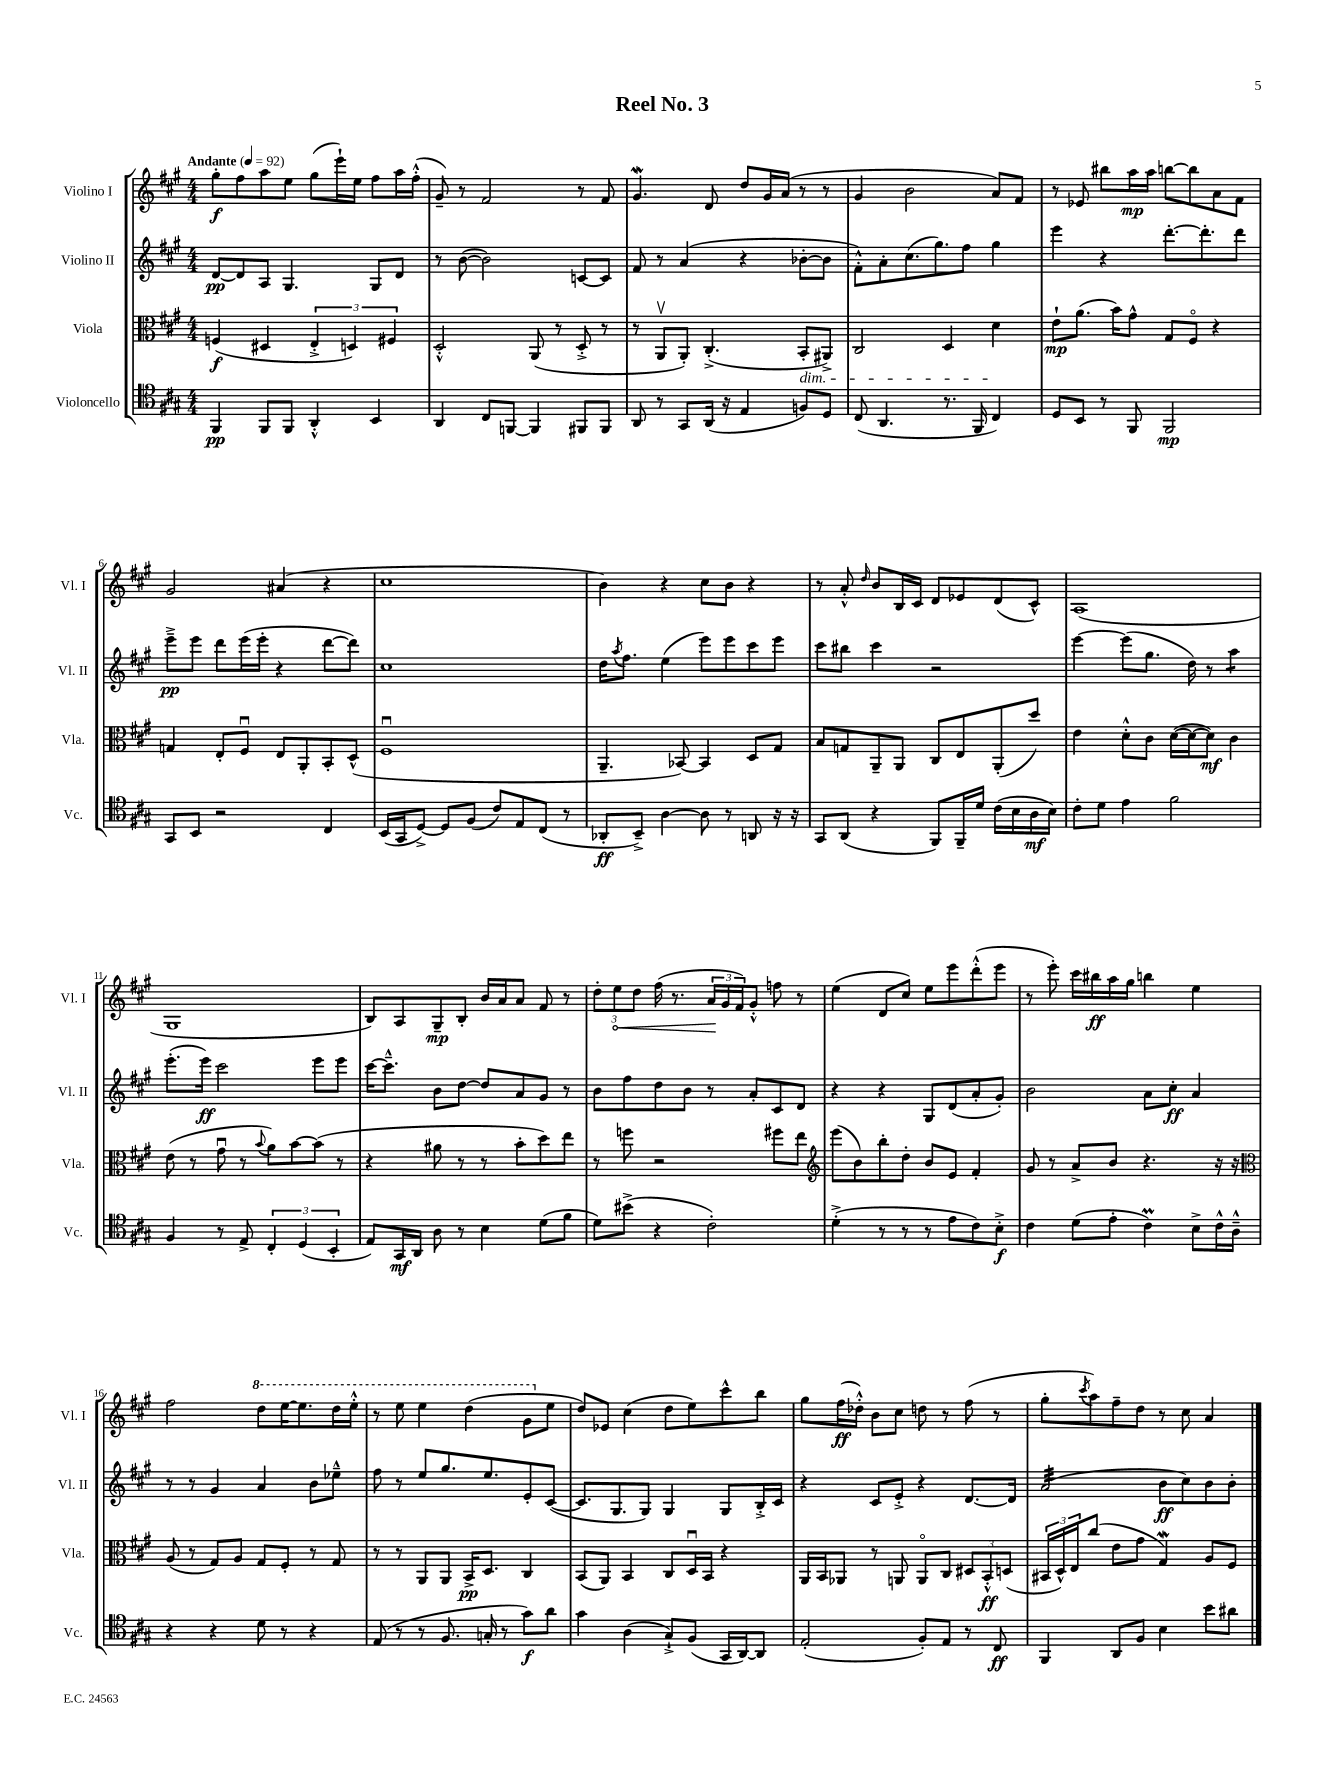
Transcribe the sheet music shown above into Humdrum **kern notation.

**kern	**kern	**kern	**kern
*staff4	*staff3	*staff2	*staff1
*clefC4	*clefC3	*clefG2	*clefG2
*k[f#c#g#]	*k[f#c#g#]	*k[f#c#g#]	*k[f#c#g#]
*M4/4	*M4/4	*M4/4	*M4/4
*MM92	*MM92	*MM92	*MM92
4FF#	(4F	[8d	8gg#'
.	.	8d]	8ff#
8FF#	4D#	8A	8aa
8FF#	.	4.G#	8ee
4AA'^^	6E'^	.	(8gg#
.	.	.	16eee`)
.	6D)	.	.
.	.	.	16ee
4BB	.	8G#	8ff#
.	6F#	.	.
.	.	8d	16aa
.	.	.	(16ff#'^^
=	=	=	=
4AA	2D'^^	8r	8g#~)
.	.	([8b	8r
8C#	.	2b])	2f#
[8FF	.	.	.
4FF]	(8AA	.	.
.	8r	.	.
8FF#	8D'^	[8c	8r
8FF#	8r	8c]	8f#
=	=	=	=
8AA	8r	8f#	4.g#
8r	8AAv	8r	.
8GG#	8AA')	(4a	.
(16AA	(4.C#'^	.	8d
16r	.	.	.
4E	.	4r	8dd
.	.	.	16g#
.	.	.	(16a
8F)	8BB'	[8b-'	8r
8D	8AA#^)	8b-]	8r
=	=	=	=
(8C#	2C#	8f#'^^)	4g#
4.AA	.	8a'	.
.	.	(8.cc#	2b
.	.	8.gg#)	.
8.r	4D	.	.
.	.	8ff#	.
16FF#	.	.	.
4C#)	4d	4gg#	8a)
.	.	.	8f#
=	=	=	=
8D	8e`	4eee	8r
8BB	(8.a	.	8e-
8r	.	4r	8bb#
.	16b)	.	.
8FF#	8g#^^	.	16aa
.	.	.	16aa
2FF#	8G#	[8.ddd'	[8bb
.	8F#o	.	8bb]
.	.	8.ddd']	.
.	4r	.	8a
.	.	8ddd	8f#
=	=	=	=
8GG#	4G	8eee~^	2g#
8BB	.	8eee	.
2r	8E'	8ddd	.
.	8F#u	(16eee	.
.	.	16eee'	.
.	8E	4r	(4a#
.	8AA'	.	.
4C#	8BB'	[8ddd	4r
.	(8D^^	8ddd])	.
=	=	=	=
(16BB	1F#u	1cc#	1cc#
16GG#	.	.	.
[8D^)	.	.	.
8D]	.	.	.
(8F#	.	.	.
8c#)	.	.	.
8E	.	.	.
(8C#	.	.	.
8r	.	.	.
=	=	=	=
8AA-'	4.AA~	16dd	4b)
.	.	8qaa	.
.	.	8.ff#	.
8BB~^)	.	.	.
[4A	.	(4ee	4r
.	[8BB-)	.	.
8A]	4BB-]	8eee)	8cc#
8r	.	8eee	8b
8AA	8D	8ccc#	4r
16r	8G#	8eee	.
16r	.	.	.
=	=	=	=
8GG#	8B	8ccc#	8r
(8AA	8G	8bb#	8a'^^
.	.	.	16qqdd
4r	8AA~	4ccc#	8b
.	8AA	.	16B
.	.	.	16c#
8FF#)	8C#	2r	8d
16FF#~	8E	.	8e-
16d	.	.	.
(16c#	(8AA'	.	(8d
16B	.	.	.
16A	8dd)	.	8c#^^)
16B)	.	.	.
=	=	=	=
8c#'	4e	[4eee	(1A
8d	.	.	.
4e	8d'^^	(8eee]	.
.	8c#	8.gg#	.
2f#	([16d	.	.
.	16d_	16dd)	.
.	8d])	8r	.
.	4c#	4aa	.
=	=	=	=
4F#	(8e	(8.eee'	1G#
.	8r	.	.
.	.	16eee)	.
8r	8g#u	2ccc#	.
8E^	8r	.	.
.	8qqb	.	.
6C#'	8a)	.	.
.	[8b	.	.
(6D	.	.	.
.	(8b]	8eee	.
6BB'	.	.	.
.	8r	8eee	.
=	=	=	=
8E)	4r	[16ccc#	8B)
.	.	8.ccc#~^^]	.
16GG#	.	.	8A
16AA	.	.	.
8A	8a#	8b	8G#~
8r	8r	[8dd	8B'
4B	8r	8dd]	16b
.	.	.	16a
.	8b'	8a	8a
(8d	8dd)	8g#	8f#
8f#	8ee	8r	8r
=	=	=	=
8d)	8r	8b	12dd'
.	.	.	12ee
(8b#^	8ff	8ff#	.
.	.	.	12dd
4r	2r	8dd	(16ff#
.	.	.	8.r
.	.	8b	.
2c#')	.	8r	24a
.	.	.	24g#
.	.	.	24f#)
.	.	8a'	8g#'^^
.	8ff#	8c#	8ff
.	8ee	8d	8r
=	=	=	=
*	*clefG2	*	*
(4d'^	(8eee	4r	(4ee
.	8b)	.	.
8r	8bb'	4r	8d
8r	8dd'	.	8cc#)
8r	8b	8G#	8ee
8e	8e	(8d	8eee
8c#)	4f#'	8a'	(8ddd'^^
8B'^	.	8g#')	8eee
=	=	=	=
4c#	8g#	2b	8r
.	8r	.	8eee')
(8d	8a^	.	16ccc#
.	.	.	16bb#
8e'	8b	.	16aa
.	.	.	16gg#
4c#)	4.r	8a	4bb
.	.	8cc#'	.
8B^	.	4a	4ee
16c#^^	16r	.	.
16A~^^	16r	.	.
=	=	=	=
*	*clefC3	*	*
4r	(8A	8r	2ff#
.	8r	8r	.
4r	8G#)	4g#	.
.	8A	.	.
8d	8G#	4a	8ddd
8r	8F#'	.	[16eee
.	.	.	8.eee]
4r	8r	8b	.
.	8G#	8ee-~^^	16ddd
.	.	.	16eee'^^
=	=	=	=
(8E	8r	8ff#	8r
8r	8r	8r	8eee
8r	8AA	8ee	4eee
8.F#	8AA	8.gg#	.
.	16BB^	.	(4ddd
16G'	8.D	8.ee	.
8r	.	.	.
8g#)	4C#	8e'	8gg#
8a	.	([8c#	8ee
=	=	=	=
4g#	(8BB	8.c#]	8dd)
.	8AA)	.	8e-
.	.	8.G#	.
(4A	4BB	.	(4cc#
.	.	8G#)	.
8G#`^)	8C#	4G#	8dd
(8F#	16Du	.	8ee)
.	16BB	.	.
16GG#	4r	8G#	8ccc#^^
[16AA)	.	.	.
8AA]	.	16B'^	8bb
.	.	16c#	.
=	=	=	=
(2E'	16AA	4r	8gg#
.	16BB	.	.
.	8AA-	.	(16ff#
.	.	.	16dd-'^^)
.	8r	8c#	8b
.	8AA	8e'^	8cc#
8F#')	8AAo	4r	8dd
8E	8C#	.	8r
8r	12D#	[8.d	(8ff#
.	12BB'^^	.	.
8C#	.	.	8r
.	(12D	.	.
.	.	16d]	.
=	=	=	=
4FF#	24BB#	(2a	8gg#'
.	24D^^)	.	.
.	24E	.	.
.	.	.	8qccc#
.	(8cc#	.	8aa)
8AA	8e	.	8ff#~
8F#	8g#	.	8dd
4B	4G#)	8b	8r
.	.	8cc#)	8cc#
8b	8A	8b	4a
8a#	8F#	8b'	.
==	==	==	==
*-	*-	*-	*-
